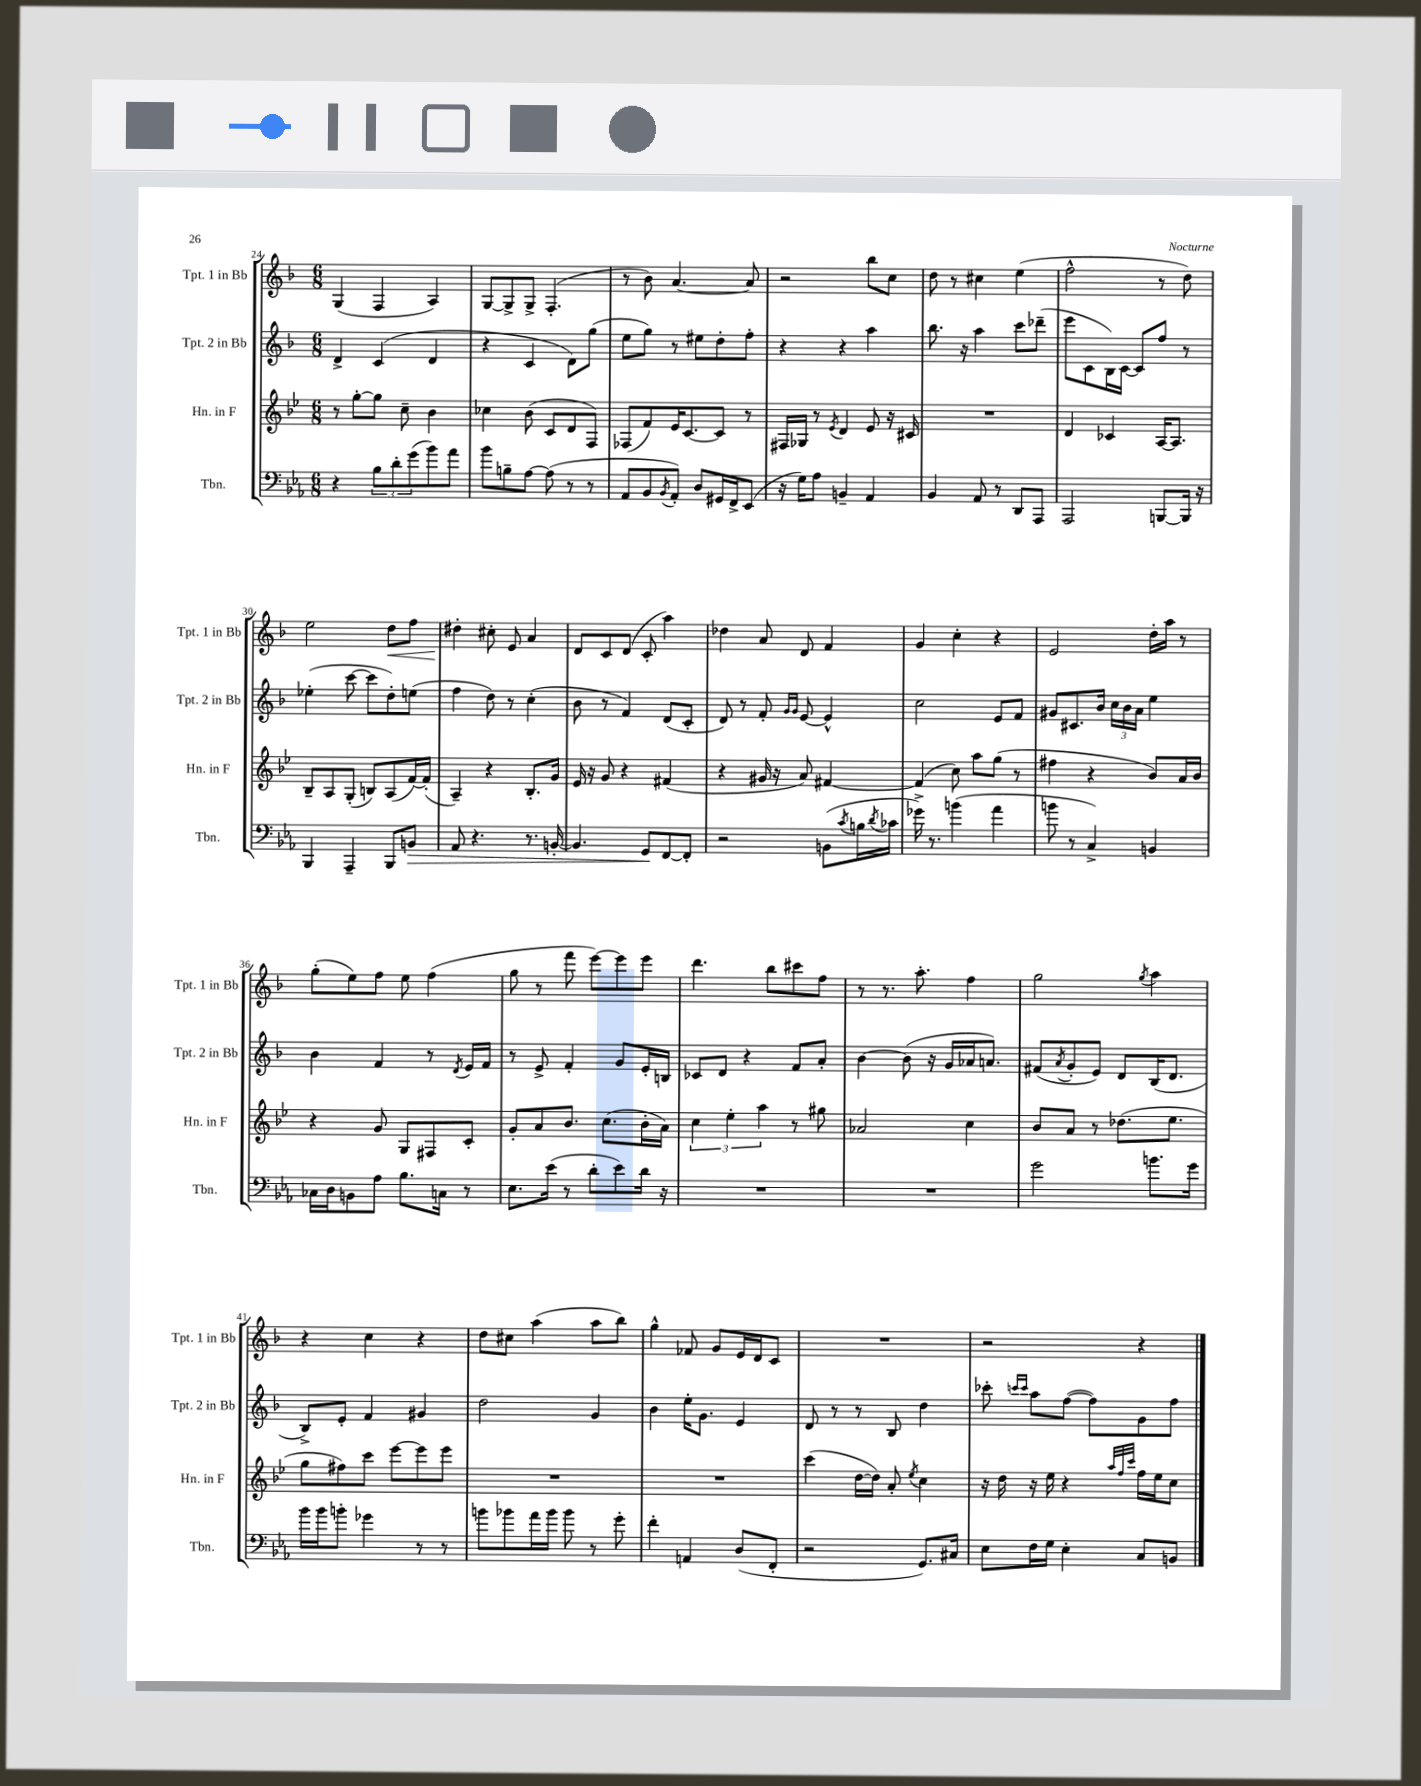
<<
\new StaffGroup <<
\new Staff = "s0" \with { instrumentName = "Tpt. 1 in Bb" shortInstrumentName = "Tpt. 1 in Bb" } {
    \clef treble \key f \major \numericTimeSignature \time 6/8
    g4( f4 a4) |
    g8~ g8-> g8-> f4.-.( |
    r8 bes'8) a'4.~ a'8 |
    r2 bes''8 c''8 |
    d''8 r8 cis''4 e''4( |
    f''2-^ r8 d''8) |
    e''2 d''8\< f''8 |
    dis''4-.\! cis''8-. e'8 a'4 |
    d'8 c'8 d'8( c'8-. a''4) |
    des''4 a'8 d'8 f'4 |
    g'4 c''4-. r4 |
    e'2 d''16-. a''16 r8 |
    g''8-.( e''8) f''8 e''8 f''4( |
    g''8 r8 f'''8 e'''8~) e'''8 e'''8 |
    d'''4. bes''8 cis'''8 f''8 |
    r8 r8. a''8.-. f''4 |
    g''2 \acciaccatura { g''8 } a''4 |
    r4 c''4 r4 |
    d''8 cis''8 a''4( a''8 bes''8) |
    g''4-^ fes'8 g'8 e'16 d'16 c'8 |
    R2. |
    r2 r4 \bar "|." |
}
\new Staff = "s1" \with { instrumentName = "Tpt. 2 in Bb" shortInstrumentName = "Tpt. 2 in Bb" } {
    \clef treble \key f \major \numericTimeSignature \time 6/8
    d'4-> c'4( d'4 |
    r4 c'4 d'8) g''8( |
    e''8 g''8) r8 eis''8 d''8-. f''8-. |
    r4 r4 a''4 |
    bes''8. r16 a''4 c'''8 des'''8--( |
    e'''8 c'8 bes16) c'16~ c'8 f''8 r8 |
    ees''4-.( c'''8~ c'''8 d''8-.) e''8( |
    f''4 d''8) r8 c''4-.( |
    bes'8 r8 f'4) d'8( c'8-. |
    d'8) r8 f'8-. \grace { g'16 g'16 } e'8~ e'4-^ |
    c''2 e'8 f'8 |
    gis'8 cis'8. bes'16 \tuplet 3/2 { c''16 bes'16 a'16 } e''4 |
    bes'4 f'4 r8 \acciaccatura { d'8 } e'16 f'16 |
    r8 e'8-> f'4-. g'8 e'16-. b16 |
    ces'8 d'8 r4 f'8 a'8-. |
    bes'4~ bes'8( r16 g'16 aes'16 a'8.) |
    fis'8( \acciaccatura { a'8 } g'8-. e'8) d'8 bes16( d'8. |
    bes8->) e'8-. f'4 gis'4 |
    d''2 g'4 |
    bes'4 e''16-. g'8. e'4 |
    d'8 r8 r8 bes8 d''4 |
    ces'''8-. \grace { c'''16 c'''16 } a''8 f''8~( f''8) g'8 f''8 \bar "|." |
}
\new Staff = "s2" \with { instrumentName = "Hn. in F" shortInstrumentName = "Hn. in F" } {
    \clef treble \key bes \major \numericTimeSignature \time 6/8
    r8 g''8~-. g''8 c''8-- bes'4 |
    ces''4 bes'8( c'8 d'8 f8) |
    fes8( f'8) ees'16 c'8.~ c'8 r8 |
    fis16 ges16 r8 \acciaccatura { ees'8 } d'4 ees'8 r16 cis'16 |
    R2. |
    d'4 ces'4 a16~ a8. |
    bes8-- a8 g8-.( b8) a8( f'16~) f'16-.( |
    a4--) r4 bes8.-. g'16 |
    ees'16 r16 g'8 r4 fis'4( |
    r4 gis'16 r16 a'8) fis'4~ |
    fis'4( c''8) a''8 g''8( r8 |
    fis''4 r4 bes'8) a'16 bes'16 |
    r4 g'8 g8 fis8 c'8-. |
    g'8-. a'8 bes'8. c''8.( bes'16-. a'16) |
    \tuplet 3/2 { c''4 ees''4-. a''4 } r8 gis''8 |
    aes'2 c''4 |
    bes'8 a'8 r8 des''8.( ees''8. |
    g''8 fis''8) c'''8 ees'''8~ ees'''8 ees'''8 |
    R2. |
    R2. |
    c'''4( d''16~ d''16) a'8-. \acciaccatura { ees''8 } c''4 |
    r16 d''16 r16 ees''16 r4 \grace { a''32 f''32 c'''32 } f''16 ees''16 c''8 \bar "|." |
}
\new Staff = "s3" \with { instrumentName = "Tbn." shortInstrumentName = "Tbn." } {
    \clef bass \key ees \major \numericTimeSignature \time 6/8
    r4 \tuplet 3/2 { bes8 d'8-. g'8( } bes'8) aes'8 |
    bes'8 b8-- aes8~ aes8( r8 r8 |
    aes,8 bes,8 \acciaccatura { bes,8 } aes,8-.) d8 gis,16 f,16-> ees,8( |
    r16 g16) aes8 b,4-- aes,4 |
    bes,4 aes,8 r8 d,8 aes,,8 |
    aes,,2 b,,8~ b,,16 r16 |
    bes,,4 aes,,4-- bes,,8 b,8\> |
    aes,8 r4. r8. b,16~-. |
    b,4. g,8\! f,8~ f,8-. |
    r2 b,8( \acciaccatura { c'8 } b16 \acciaccatura { d'8 } ces'16 |
    ges'16->) r8. b'4( aes'4 |
    b'8 r8 c4->) b,4 |
    ces16 d16 b,8 aes8 bes8. c16 r8 |
    ees8. ees'16( r8 d'8-. ees'8) d'16 r16 |
    R2. |
    R2. |
    g'2 b'8. g'16 |
    bes'16 bes'16 b'8-. ges'4 r8 r8 |
    b'8 bes'8 aes'16 bes'16 bes'8 r8 g'8-. |
    f'4-. a,4 d8( f,8-. |
    r2 g,8.) cis16 |
    ees8 f16 g16 ees4-. c8 b,8 \bar "|." |
}
>>
>>
\layout { \context { \Score currentBarNumber = #24 } }
